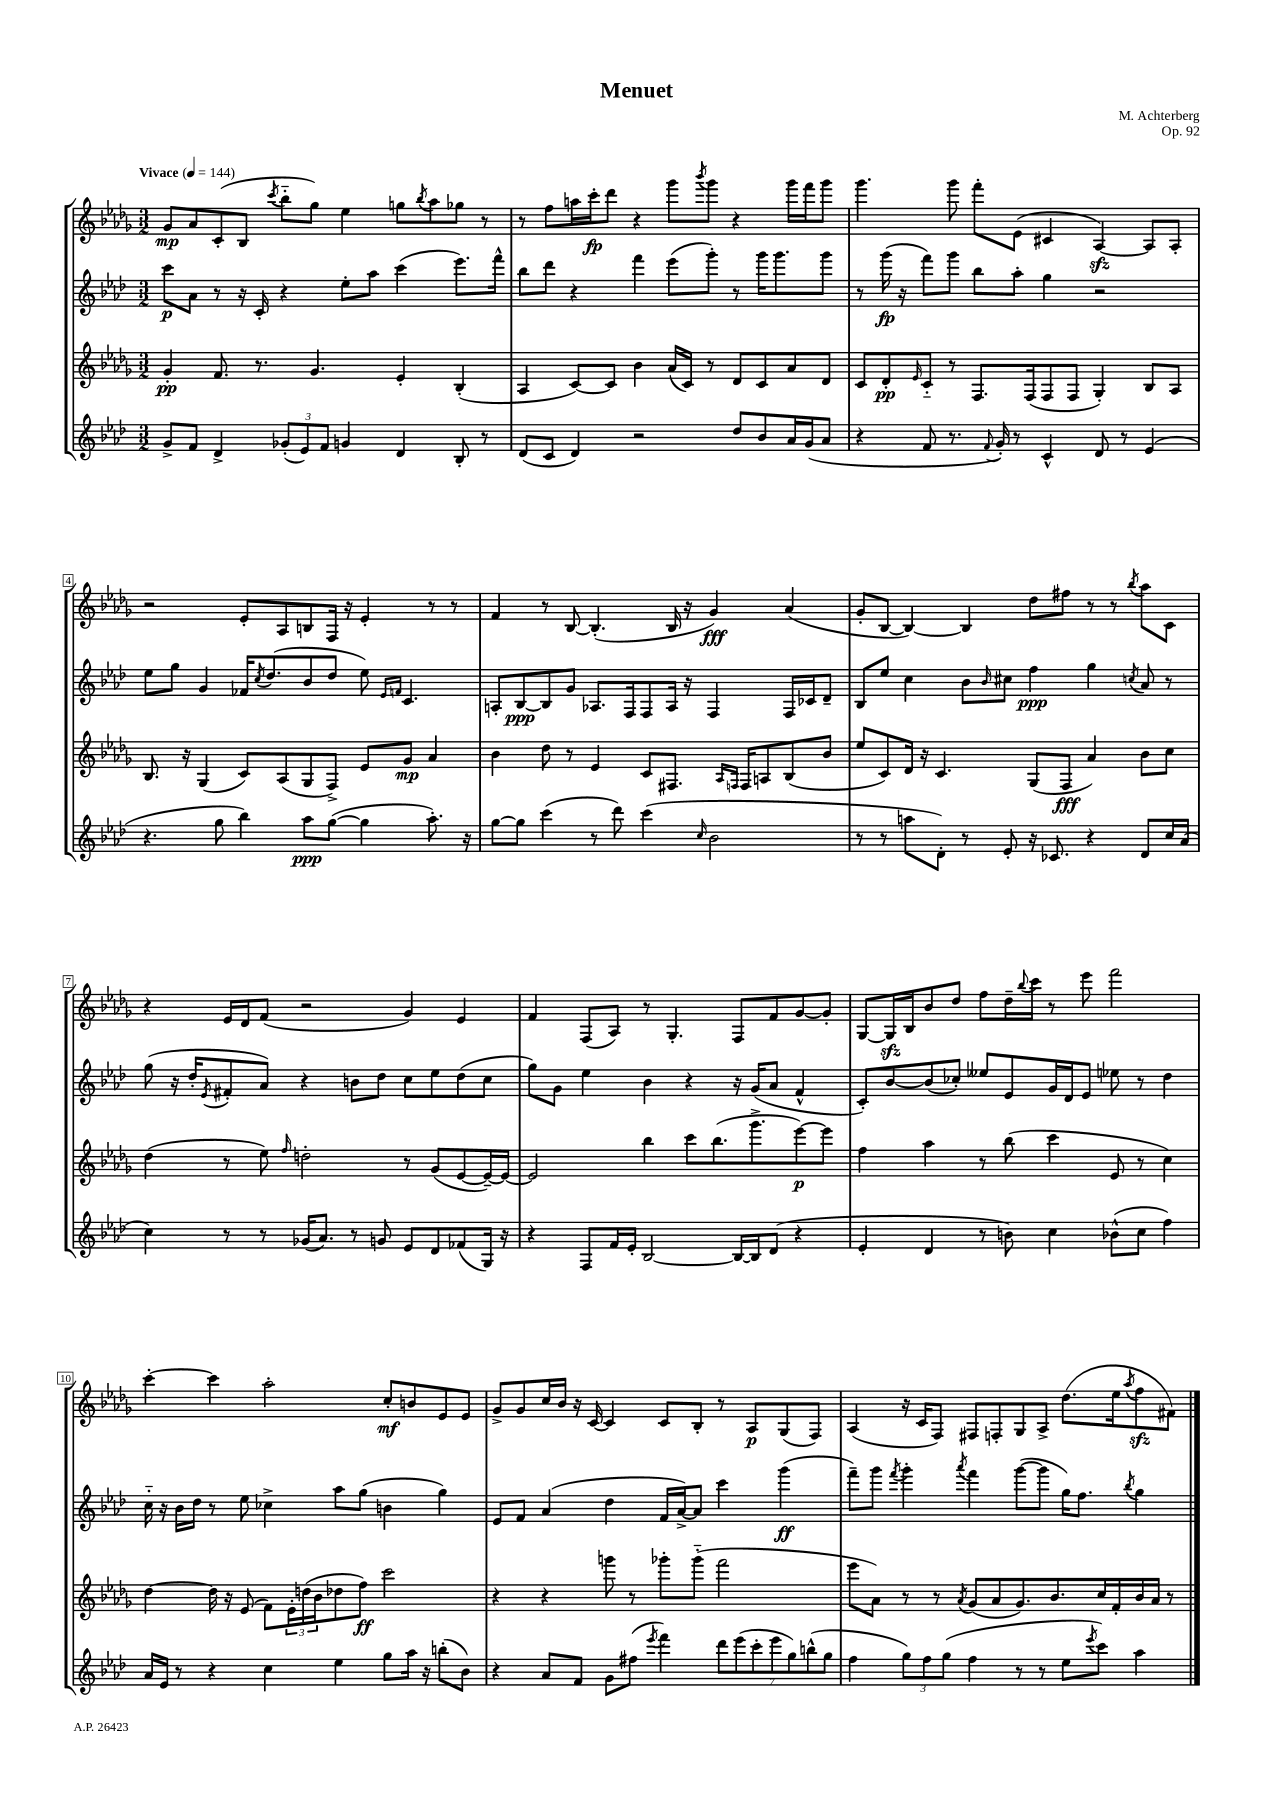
\header { title = "Menuet" composer = "M. Achterberg" opus = "Op. 92" }
<<
\new StaffGroup <<
\new Staff = "s0" {
    \clef treble \key des \major \numericTimeSignature \time 3/2 \tempo "Vivace" 4 = 144
    ges'8\mp aes'8 c'8-.( bes8 \acciaccatura { c'''8 } bes''8-_ ges''8) ees''4 g''8 \acciaccatura { bes''8 } aes''8 ges''8 r8 |
    r8 f''8 a''16 c'''16-.\fp des'''8 r4 ges'''8 \acciaccatura { bes'''8 } ges'''8 r4 ges'''16 f'''16 ges'''8 |
    ges'''4. ges'''8 f'''8-. ees'8( cis'4 aes4~\sfz) aes8 aes8-. |
    r2 ees'8-. aes8 b8 f16 r16 ees'4-. r8 r8 |
    f'4 r8 bes8~ bes4.-.( bes16 r16 ges'4\fff) aes'4( |
    ges'8-. bes8~ bes4~) bes4 des''8 fis''8 r8 r8 \acciaccatura { bes''8 } aes''8 c'8 |
    r4 ees'16 des'16 f'8( r2 ges'4) ees'4 |
    f'4 f8( aes8) r8 ges4.-. f8 f'8 ges'8~ ges'8-. |
    ges8~ ges16\sfz bes16 bes'8 des''8 f''8 des''16-- \appoggiatura { bes''8 } c'''16 r8 ees'''8 f'''2 |
    c'''4~-. c'''4 aes''2-. c''8-.\mf b'8 ees'8 ees'8 |
    ges'8-> ges'8 c''16 bes'16 r16 c'16~ c'4 c'8 bes8-. r8 aes8\p ges8( f8) |
    aes4( r16 c'16 f8) fis8 f8-. ges8 aes8-> des''8.( ees''16 \acciaccatura { aes''8 } f''8\sfz fis'8) \bar "|." |
}
\new Staff = "s1" {
    \clef treble \key aes \major \numericTimeSignature \time 3/2
    c'''8\p aes'8 r8 r16 c'16-. r4 ees''8-. aes''8 c'''4( ees'''8.) f'''16-^ |
    bes''8 des'''8 r4 f'''4 ees'''8( g'''8-.) r8 g'''16 g'''8. g'''8 |
    r8 g'''16\fp( r16 f'''8) g'''8 bes''8 aes''8-. g''4 r2 |
    ees''8 g''8 g'4 fes'16 \acciaccatura { c''8 } des''8.( bes'8 des''8 ees''8) \grace { ees'16 f'16 } c'4. |
    a8-. bes8~\ppp bes8 g'8 aes8. f16 f8 aes16 r16 f4 f16 ces'16 des'8-- |
    bes8 ees''8 c''4 bes'8 \grace { bes'16 } cis''8 f''4\ppp g''4 \acciaccatura { c''8 } aes'8 r8 |
    g''8( r16 des''16-. \acciaccatura { ees'8 } fis'8-. aes'8) r4 b'8 des''8 c''8 ees''8 des''8( c''8 |
    g''8) g'8 ees''4 bes'4 r4 r16 g'16( aes'8 f'4-^ |
    c'8-.) bes'8~ bes'8( ces''8-.) eeses''8 ees'8 g'16 des'16 ees'8 ees''8 r8 des''4 |
    c''16-_ r16 bes'16 des''16 r8 ees''8 ces''4-> aes''8 g''8( b'4 g''4) |
    ees'8 f'8 aes'4( des''4 f'16 aes'16~->) aes'8 c'''4 g'''4\ff( |
    f'''8--) g'''8 \acciaccatura { f'''8 } g'''4-. \acciaccatura { aes'''8 } f'''4 g'''8~( g'''8 g''16) f''8. \acciaccatura { bes''8 } g''4 \bar "|." |
}
\new Staff = "s2" {
    \clef treble \key des \major \numericTimeSignature \time 3/2
    ges'4-.\pp f'8. r8. ges'4. ees'4-. bes4-.( |
    aes4 c'8~) c'8 bes'4 aes'16( c'16) r8 des'8 c'8 aes'8 des'8 |
    c'8 des'8-.\pp \grace { ees'16 } c'8-_ r8 f8. f16( f8 f8 ges4-.) bes8 aes8 |
    bes8. r16 ges4( c'8) aes8( ges8 f8->) ees'8 ges'8\mp aes'4 |
    bes'4 des''8 r8 ees'4 c'8 fis8. \grace { aes16 f16 } f16 a8 bes8( bes'8 |
    ees''8 c'8) des'16 r16 c'4. ges8( f8\fff aes'4) bes'8 c''8 |
    des''4( r8 ees''8) \grace { f''16 } d''2-. r8 ges'8( ees'8~ ees'16~--) ees'16~ |
    ees'2 bes''4 c'''8 bes''8.( ges'''8.-> ees'''8~\p) ees'''8 |
    f''4 aes''4 r8 bes''8( c'''4 ees'8 r8 c''4) |
    des''4~ des''16 r16 ees'8( f'8) \tuplet 3/2 { ees'16-. d''16( bes'16 } des''8 f''8\ff) c'''2 |
    r4 r4 g'''8 r8 ges'''8-. ges'''8-_( f'''2 |
    ees'''8 aes'8) r8 r8 \acciaccatura { aes'8 } ges'8( aes'8 ges'8.) bes'8. c''16 f'16-. bes'16 aes'16 r8 \bar "|." |
}
\new Staff = "s3" {
    \clef treble \key aes \major \numericTimeSignature \time 3/2
    g'8-> f'8 des'4-> \tuplet 3/2 { ges'8-.( ees'8) f'8 } g'4 des'4 bes8-. r8 |
    des'8( c'8 des'4) r2 des''8 bes'8 aes'16 g'16( aes'8 |
    r4 f'8 r8. \appoggiatura { f'8 } g'16-.) r8 c'4-^ des'8 r8 ees'4( |
    r4. g''8 bes''4) aes''8\ppp g''8~( g''4 aes''8.-.) r16 |
    g''8~ g''8 c'''4( r8 des'''8) c'''4( \grace { c''16 } bes'2 |
    r8 r8 a''8 des'8-.) r8 ees'8-. r16 ces'8. r4 des'8 c''16 aes'16( |
    c''4) r8 r8 ges'16( aes'8.) r8 g'8 ees'8 des'8 fes'8( g16) r16 |
    r4 f8 f'16 ees'16-. bes2~ bes16~ bes16 des'8( r4 |
    ees'4-. des'4 r8 b'8) c''4 bes'8-^( c''8 f''4) |
    aes'16 ees'16 r8 r4 c''4 ees''4 g''8 aes''16 r16 b''8-.( bes'8) |
    r4 aes'8 f'8 g'8 fis''8( \acciaccatura { ees'''8 } f'''4) \tuplet 7/4 { des'''8 ees'''8( c'''8-. ees'''8 g''8) b''8-^( g''8 } |
    f''4 \tuplet 3/2 { g''8) f''8 g''8( } f''4 r8 r8 ees''8 \acciaccatura { ees'''8 } c'''8) aes''4 \bar "|." |
}
>>
>>
\layout { \context { \Score \override BarNumber.stencil = #(make-stencil-boxer 0.1 0.3 ly:text-interface::print) } }
